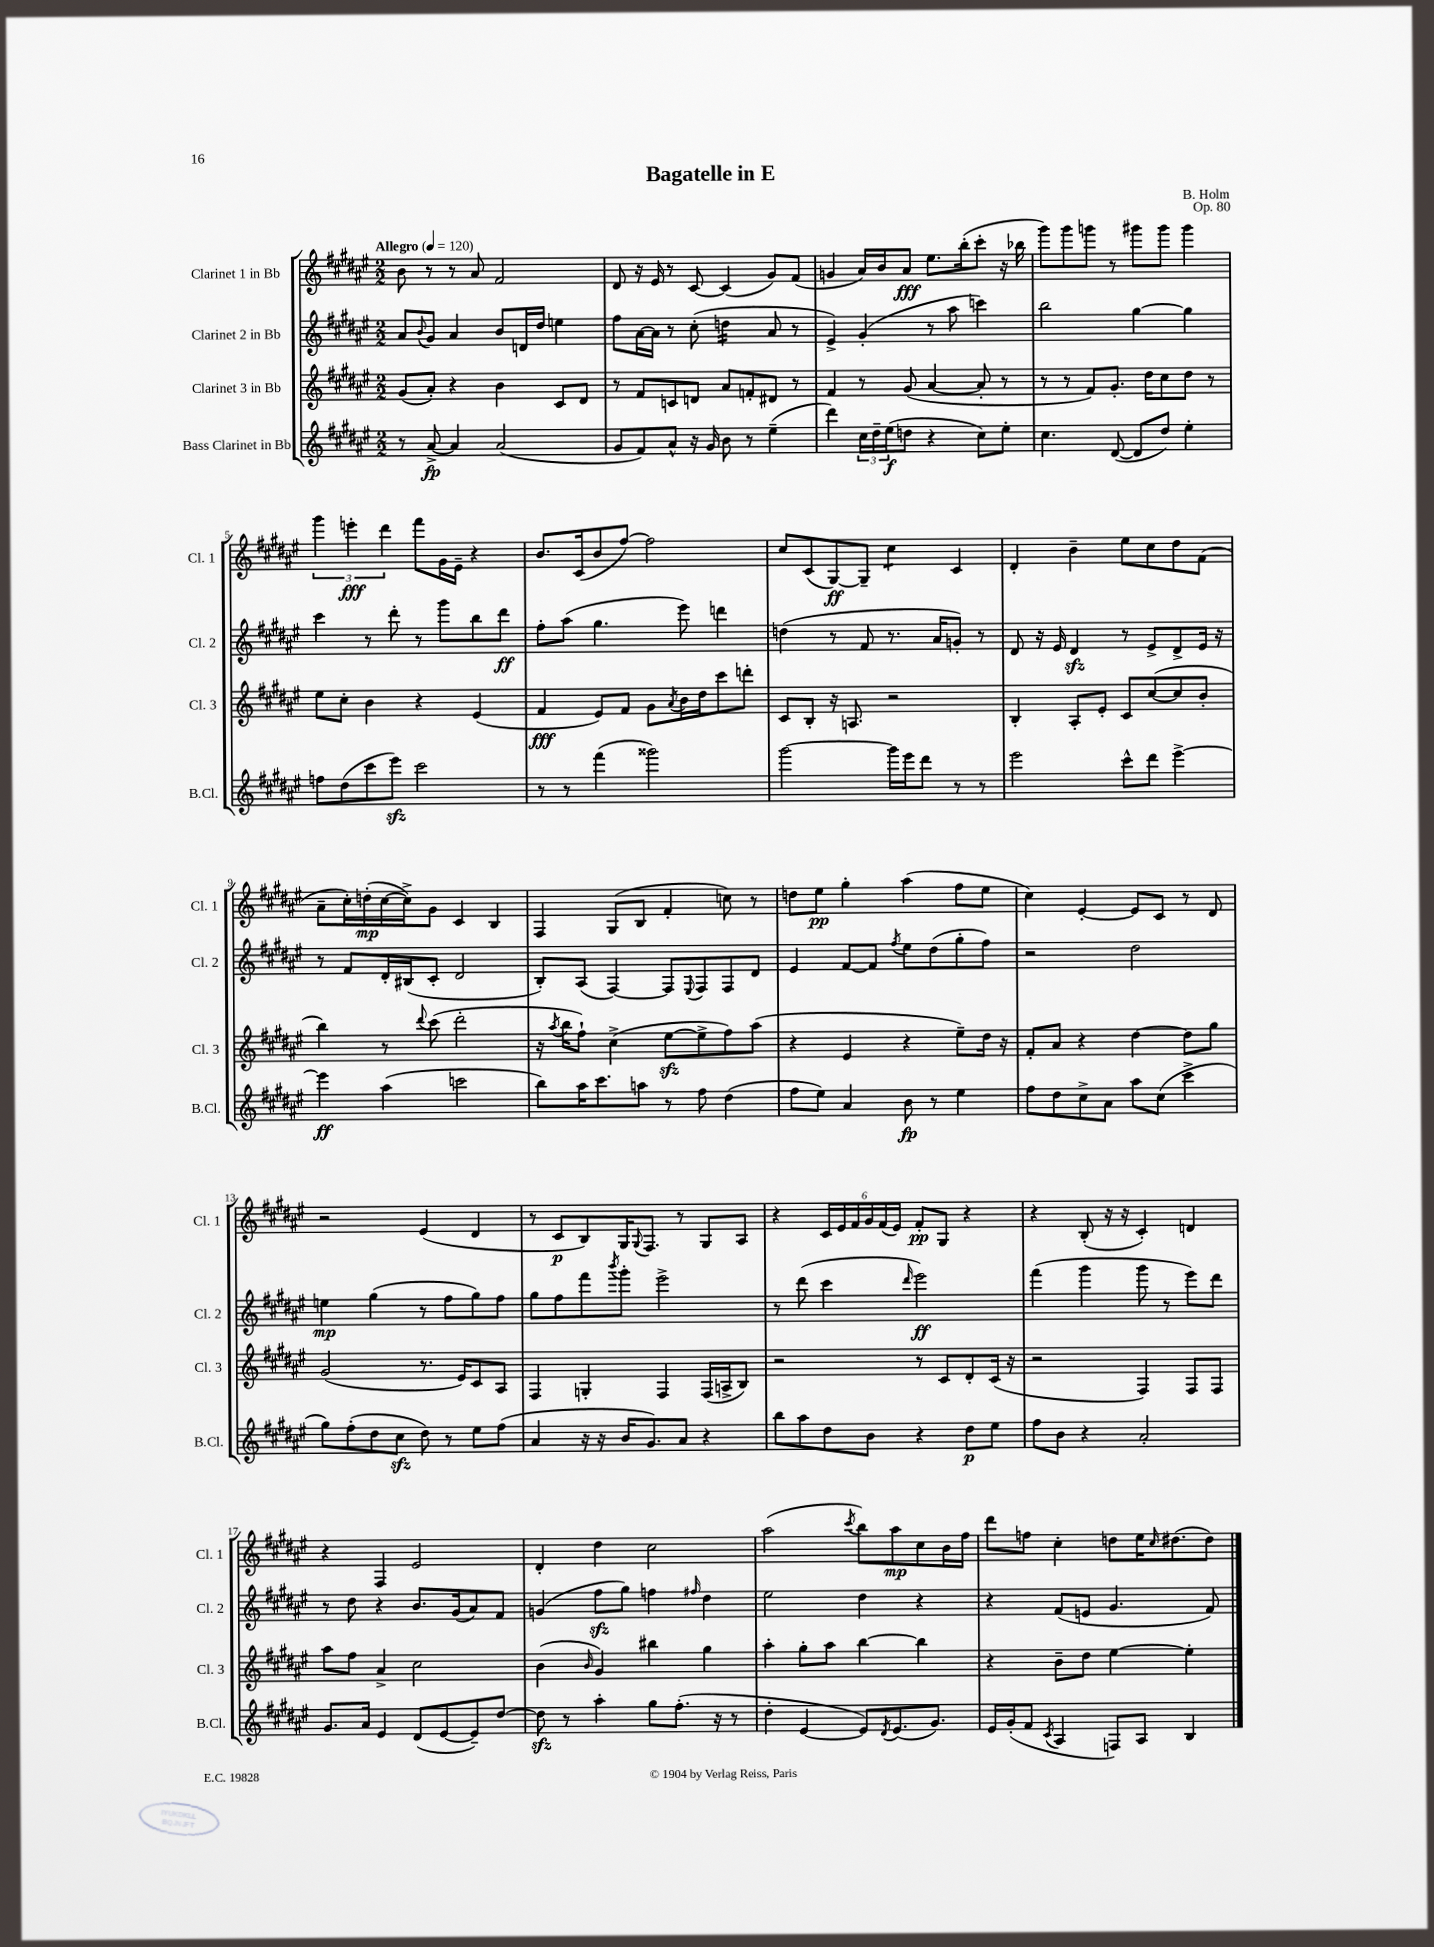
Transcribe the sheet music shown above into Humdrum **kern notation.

**kern	**dynam	**kern	**dynam	**kern	**dynam	**kern	**dynam
*part4	*part4	*part3	*part3	*part2	*part2	*part1	*part1
*staff4	*staff4	*staff3	*staff3	*staff2	*staff2	*staff1	*staff1
*I"Bass Clarinet in Bb	*	*I"Clarinet 3 in Bb	*	*I"Clarinet 2 in Bb	*	*I"Clarinet 1 in Bb	*
*I'B.Cl.	*	*I'Cl. 3	*	*I'Cl. 2	*	*I'Cl. 1	*
*clefG2	*	*clefG2	*	*clefG2	*	*clefG2	*
*k[f#c#g#d#a#e#]	*	*k[f#c#g#d#a#e#]	*	*k[f#c#g#d#a#e#]	*	*k[f#c#g#d#a#e#]	*
*M2/2	*	*M2/2	*	*M2/2	*	*M2/2	*
*MM120	*	*MM120	*	*MM120	*	*MM120	*
=1	=1	=1	=1	=1	=1	=1	=1
!	!	!	!	!	!	!LO:TX:a:B:t=Allegro	!
8r	.	(8g#/L	.	8a#/L	.	8b\	.
.	.	.	.	8qqb/	.	.	.
[8a#^/	fp	8a#'/J)	.	8g#/J	.	8r	.
4a#/]	.	4r	.	4a#/	.	8r	.
.	.	.	.	.	.	8a#/	.
(2a#/	.	4b\	.	8b/L	.	2f#/	.
.	.	.	.	16dn/L	.	.	.
.	.	.	.	16dd#/JJ	.	.	.
.	.	8c#/L	.	4een\	.	.	.
.	.	8d#/J	.	.	.	.	.
=2	=2	=2	=2	=2	=2	=2	=2
8g#/L	.	8r	.	8ff#\L	.	8d#/	.
8f#/)	.	8f#/L	.	[16a#\L	.	16r	.
.	.	.	.	16a#\JJ]	.	16e#/	.
8a#^^/J	.	8cn/	.	8r	.	8r	.
16r	.	8dn/J	.	(8cc#'\	.	[8c#/	.
16g#/	.	.	.	.	.	.	.
*	*	*	*	*tremolo	*	*	*
8b\	.	8a#/L	.	16ddn\LL	.	(4c#/]	.
.	.	.	.	16ddn\	.	.	.
8r	.	8fn'/	.	16ddn\	.	.	.
.	.	.	.	16ddn\JJ	.	.	.
*	*	*	*	*Xtremolo	*	*	*
(4ee#~\	.	8d#X/J	.	8a#/	.	8g#/L)	.
.	.	8r	.	8r	.	(8f#/J	.
=3	=3	=3	=3	=3	=3	=3	=3
4ddd#\)	.	4f#/	.	4e#^/)	.	4gn/	.
24cc#\LL	.	8r	.	(4g#'/	.	16a#/LL)	.
24dd#~\	.	.	.	.	.	.	.
.	.	.	.	.	.	16b/J	.
(24ee#\J	f	.	.	.	.	.	.
8ddn\J	.	(8g#/	.	.	.	8a#/J	fff
4r	.	[4a#/	.	8r	.	8.ee#\L	.
.	.	.	.	8aa#\	.	.	.
.	.	.	.	.	.	(16bb'\k	.
8cc#\L)	.	8a#'/]	.	4cccn\)	.	8ccc#'\J	.
8ee#'\J	.	8r	.	.	.	16r	.
.	.	.	.	.	.	16bb-X\	.
=4	=4	=4	=4	=4	=4	=4	=4
4.cc#\	.	8r	.	2bb\	.	8ggg#\L)	.
.	.	8r	.	.	.	8ggg#\	.
.	.	8f#/L)	.	.	.	8gggn\J	.
([8d#/	.	8.g#'/J	.	.	.	8r	.
8d#/L]	.	.	.	[4gg#\	.	8ggg#X\L	.
.	.	16dd#\KL	.	.	.	.	.
8dd#/J)	.	8cc#\	.	.	.	8ggg#\J	.
4ee#'\	.	8dd#\J	.	4gg#\]	.	4ggg#\	.
.	.	8r	.	.	.	.	.
!!LO:LB:g=z
=5	=5	=5	=5	=5	=5	=5	=5
8ffn\L	.	8ee#\L	.	4ccc#\	.	6ggg#\	.
(8dd#\	.	8cc#'\J	.	.	.	.	.
.	.	.	.	.	.	6eeen'\	fff
8ccc#\	.	4b\	.	8r	.	.	.
.	.	.	.	.	.	6ddd#\	.
8eee#zz\J)	.	.	.	8ddd#'\	.	.	.
2ccc#\	.	4r	.	8r	.	8fff#\L	.
.	.	.	.	8ggg#\L	.	16g#\L	.
.	.	.	.	.	.	16e#~\JJ	.
.	.	(4e#/	.	8bb\	.	4r	.
.	.	.	.	8ddd#\J	ff	.	.
=6	=6	=6	=6	=6	=6	=6	=6
8r	.	4f#/	fff	8ff#'\L	.	8.b/L	.
8r	.	.	.	(8aa#\J	.	.	.
.	.	.	.	.	.	(16c#/k	.
(4fff#\	.	8e#/L)	.	4.gg#\	.	8b/	.
.	.	8f#/J	.	.	.	[8ff#/J)	.
2ggg##X\)	.	8g#\L	.	.	.	2ff#\]	.
.	.	8qa#/	.	.	.	.	.
.	.	16b\L	.	8eee#\)	.	.	.
.	.	16dd#\J	.	.	.	.	.
.	.	8ccc#\	.	4dddn\	.	.	.
.	.	8dddn'\J	.	.	.	.	.
=7	=7	=7	=7	=7	=7	=7	=7
[2ggg#\	.	8c#/L	.	(4ddn\	.	8cc#/L	.
.	.	8B'/J	.	.	.	(8c#/	.
.	.	16r	.	8r	.	[8G#/)	ff
.	.	8.An/	.	.	.	.	.
.	.	.	.	8f#/	.	8G#~/J]	.
*	*	*	*	*	*	*tremolo	*
16ggg#\LL]	.	2r	.	8.r	.	8cc#\L	.
16eee#\J	.	.	.	.	.	.	.
8ddd#\J	.	.	.	.	.	8cc#\J	.
*	*	*	*	*	*	*Xtremolo	*
.	.	.	.	16a#/KL	.	.	.
8r	.	.	.	8gn'/J)	.	4c#/	.
8r	.	.	.	8r	.	.	.
=8	=8	=8	=8	=8	=8	=8	=8
2eee#\	.	4B'/	.	8d#/	.	4d#'/	.
.	.	.	.	16r	.	.	.
.	.	.	.	16e#/	.	.	.
.	.	8A#'/L	.	4d#zz/	.	4b~\	.
.	.	8e#'/J	.	.	.	.	.
8ccc#^^\L	.	8c#/L	.	8r	.	8ee#\L	.
8ddd#\J	.	([8cc#/	.	8e#^/L	.	8cc#\	.
[4eee#^\	.	8cc#/]	.	8d#^/	.	8dd#\	.
.	.	8b'/J	.	16e#/Jk	.	(8f#\J	.
.	.	.	.	16r	.	.	.
!!LO:LB:g=z
=9	=9	=9	=9	=9	=9	=9	=9
4eee#\]	ff	4bb\)	.	8r	.	8a#~\L	.
.	.	.	.	8f#/L	.	16cc#'\L)	.
.	.	.	.	.	.	(16ddn'\	mp
(4aa#\	.	8r	.	16d#'/L	.	[16cc#\	.
.	.	.	.	(16B#X/J	.	16cc#^\J])	.
.	.	8qqddd#/	.	.	.	.	.
.	.	(8ccc#\	.	8c#'/J	.	8g#\J	.
2cccn\	.	2ddd#'\	.	2d#/	.	4c#/	.
.	.	.	.	.	.	4B/	.
=10	=10	=10	=10	=10	=10	=10	=10
8bb\L)	.	16r	.	8B'/L)	.	4F#/	.
.	.	8qaa#/	.	.	.	.	.
.	.	16bb\KL	.	.	.	.	.
16aa#\K	.	8ff#`\J)	.	(8A#/J	.	.	.
8.ccc#\	.	.	.	.	.	.	.
.	.	(4cc#^\	.	[4F#/)	.	(8G#/L	.
8aan\J	.	.	.	.	.	8B/J	.
8r	.	[8ee#zz\L	.	8F#/L]	.	4f#'/	.
.	.	.	.	8qqE#/	.	.	.
8ff#\	.	8ee#^\]	.	8F#/	.	.	.
(4dd#\	.	8ff#\)	.	8F#/	.	8ccn\)	.
.	.	(8aa#\J	.	8d#/J	.	8r	.
=11	=11	=11	=11	=11	=11	=11	=11
8ff#\L	.	4r	.	4e#/	.	8ddn\L	.
8ee#\J)	.	.	.	.	.	8ee#\J	pp
4a#/	.	4e#/	.	[8f#/L	.	4gg#'\	.
.	.	.	.	8f#/J]	.	.	.
.	.	.	.	8qff#/	.	.	.
8b\	fp	4r	.	8ee#\L	.	(4aa#\	.
8r	.	.	.	(8dd#\	.	.	.
4ee#\	.	8ee#~\L)	.	8gg#'\	.	8ff#\L	.
.	.	16dd#\Jk	.	8ff#\J)	.	8ee#\J	.
.	.	16r	.	.	.	.	.
=12	=12	=12	=12	=12	=12	=12	=12
8ff#\L	.	8f#'/L	.	2r	.	4cc#\)	.
8dd#\	.	8a#/J	.	.	.	.	.
8cc#^\	.	4r	.	.	.	[4e#'/	.
8a#\J	.	.	.	.	.	.	.
8aa#\L	.	[4dd#\	.	2dd#\	.	8e#/L]	.
(8cc#\J	.	.	.	.	.	8c#/J	.
4ccc#^\	.	8dd#\L]	.	.	.	8r	.
.	.	8gg#\J	.	.	.	8d#/	.
!!LO:LB:g=z
=13	=13	=13	=13	=13	=13	=13	=13
8gg#\L)	.	(2g#/	.	4een\	mp	2r	.
(8ff#'\	.	.	.	.	.	.	.
8dd#\	.	.	.	(4gg#\	.	.	.
8cc#zz\J	.	.	.	.	.	.	.
8dd#\)	.	8.r	.	8r	.	(4e#/	.
8r	.	.	.	8ff#\L	.	.	.
.	.	16e#/KL)	.	.	.	.	.
8ee#\L	.	8c#/	.	8gg#\)	.	4d#/	.
(8ff#\J	.	8A#/J	.	8ff#\J	.	.	.
=14	=14	=14	=14	=14	=14	=14	=14
4a#/	.	4F#/	.	8gg#\L	.	8r	.
.	.	.	.	8ff#\	.	8c#/L	p
16r	.	4Gn'/	.	8fff#\	.	8B/)	.
16r	.	.	.	.	.	.	.
.	.	.	.	8qbbb/	.	.	.
16b/KL	.	.	.	8ggg#'\J	.	16G#/K	.
.	.	.	.	.	.	8qqG#/	.
8.g#/)	.	.	.	.	.	8.F#/J	.
.	.	4F#/	.	2eee#^\	.	.	.
8a#/J	.	.	.	.	.	8r	.
4r	.	(16F#/LL	.	.	.	8G#/L	.
.	.	16An^/J	.	.	.	.	.
.	.	8B/J)	.	.	.	8A#/J	.
=15	=15	=15	=15	=15	=15	=15	=15
8bb\L	.	2r	.	8r	.	4r	.
8aa#\	.	.	.	(8ddd#\	.	.	.
8dd#\	.	.	.	4ccc#\	.	24c#/LL	.
.	.	.	.	.	.	24e#/	.
.	.	.	.	.	.	24f#/	.
8b\J	.	.	.	.	.	24g#/	.
.	.	.	.	.	.	(24f#/	.
.	.	.	.	.	.	24e#/JJ)	.
.	.	.	.	16qqddd#/	.	.	.
4r	.	8r	.	2eee#\)	ff	8f#'/L	pp
.	.	8c#/L	.	.	.	8G#/J	.
8dd#\L	p	8d#'/	.	.	.	4r	.
8ee#\J	.	(16c#/Jk	.	.	.	.	.
.	.	16r	.	.	.	.	.
=16	=16	=16	=16	=16	=16	=16	=16
8ff#\L	.	2r	.	(4fff#\	.	4r	.
8b\J	.	.	.	.	.	.	.
4r	.	.	.	4ggg#\	.	(8B'/	.
.	.	.	.	.	.	16r	.
.	.	.	.	.	.	16r	.
2a#'/	.	4F#/)	.	8ggg#\	.	4c#'/)	.
.	.	.	.	8r	.	.	.
.	.	8F#/L	.	8eee#\L)	.	4dn/	.
.	.	8F#/J	.	8ddd#\J	.	.	.
!!LO:LB:g=z
=17	=17	=17	=17	=17	=17	=17	=17
8.g#/L	.	8aa#\L	.	8r	.	4r	.
.	.	8ff#\J	.	8dd#\	.	.	.
16a#/Jk	.	.	.	.	.	.	.
4e#/	.	4a#^/	.	4r	.	4F#/	.
(8d#/L	.	2cc#\	.	8.b/L	.	2e#/	.
[8e#/	.	.	.	.	.	.	.
.	.	.	.	(16g#/k	.	.	.
8e#~/])	.	.	.	8a#/)	.	.	.
[8dd#/J	.	.	.	8f#/J	.	.	.
=18	=18	=18	=18	=18	=18	=18	=18
8dd#zz\]	.	(4b\	.	(4gn/	.	4d#'/	.
8r	.	.	.	.	.	.	.
.	.	16qqb/	.	.	.	.	.
4aa#'\	.	4g#/)	.	8ff#zz\L	.	4dd#\	.
.	.	.	.	8gg#\J)	.	.	.
8gg#\L	.	4bb#X\	.	4ffn\	.	2cc#\	.
(8.ff#'\J	.	.	.	.	.	.	.
.	.	.	.	16qqff#X/	.	.	.
.	.	4gg#\	.	4dd#\	.	.	.
16r	.	.	.	.	.	.	.
8r	.	.	.	.	.	.	.
=19	=19	=19	=19	=19	=19	=19	=19
4dd#'\	.	4aa#'\	.	2ee#\	.	(2aa#\	.
[4e#/	.	8gg#'\L	.	.	.	.	.
.	.	8aa#\J	.	.	.	.	.
.	.	.	.	.	.	8qccc#/	.
8e#/L])	.	[4bb\	.	4dd#\	.	8bb\L)	.
8qd#/	.	.	.	.	.	.	.
(8.e#/	.	.	.	.	.	8aa#\	mp
.	.	4bb\]	.	4r	.	8cc#\	.
8.g#/J)	.	.	.	.	.	.	.
.	.	.	.	.	.	16b\L	.
.	.	.	.	.	.	16ff#\JJ	.
=20	=20	=20	=20	=20	=20	=20	=20
16e#/LL	.	4r	.	4r	.	8ddd#\L	.
(16g#'/J	.	.	.	.	.	.	.
8f#/J	.	.	.	.	.	8ffn\J	.
8qc#/	.	.	.	.	.	.	.
4A#/	.	8b~\L	.	(8f#/L	.	4cc#'\	.
.	.	8dd#\J	.	8en/J	.	.	.
8Fn/L)	.	[4ee#\	.	4.g#/	.	8ddn\L	.
8A#/J	.	.	.	.	.	16ee#\K	.
.	.	.	.	.	.	16qqcc#/	.
.	.	.	.	.	.	(8.dd#X\	.
4B/	.	4ee#'\]	.	.	.	.	.
.	.	.	.	8f#/)	.	8dd#\J)	.
==	==	==	==	==	==	==	==
*-	*-	*-	*-	*-	*-	*-	*-
